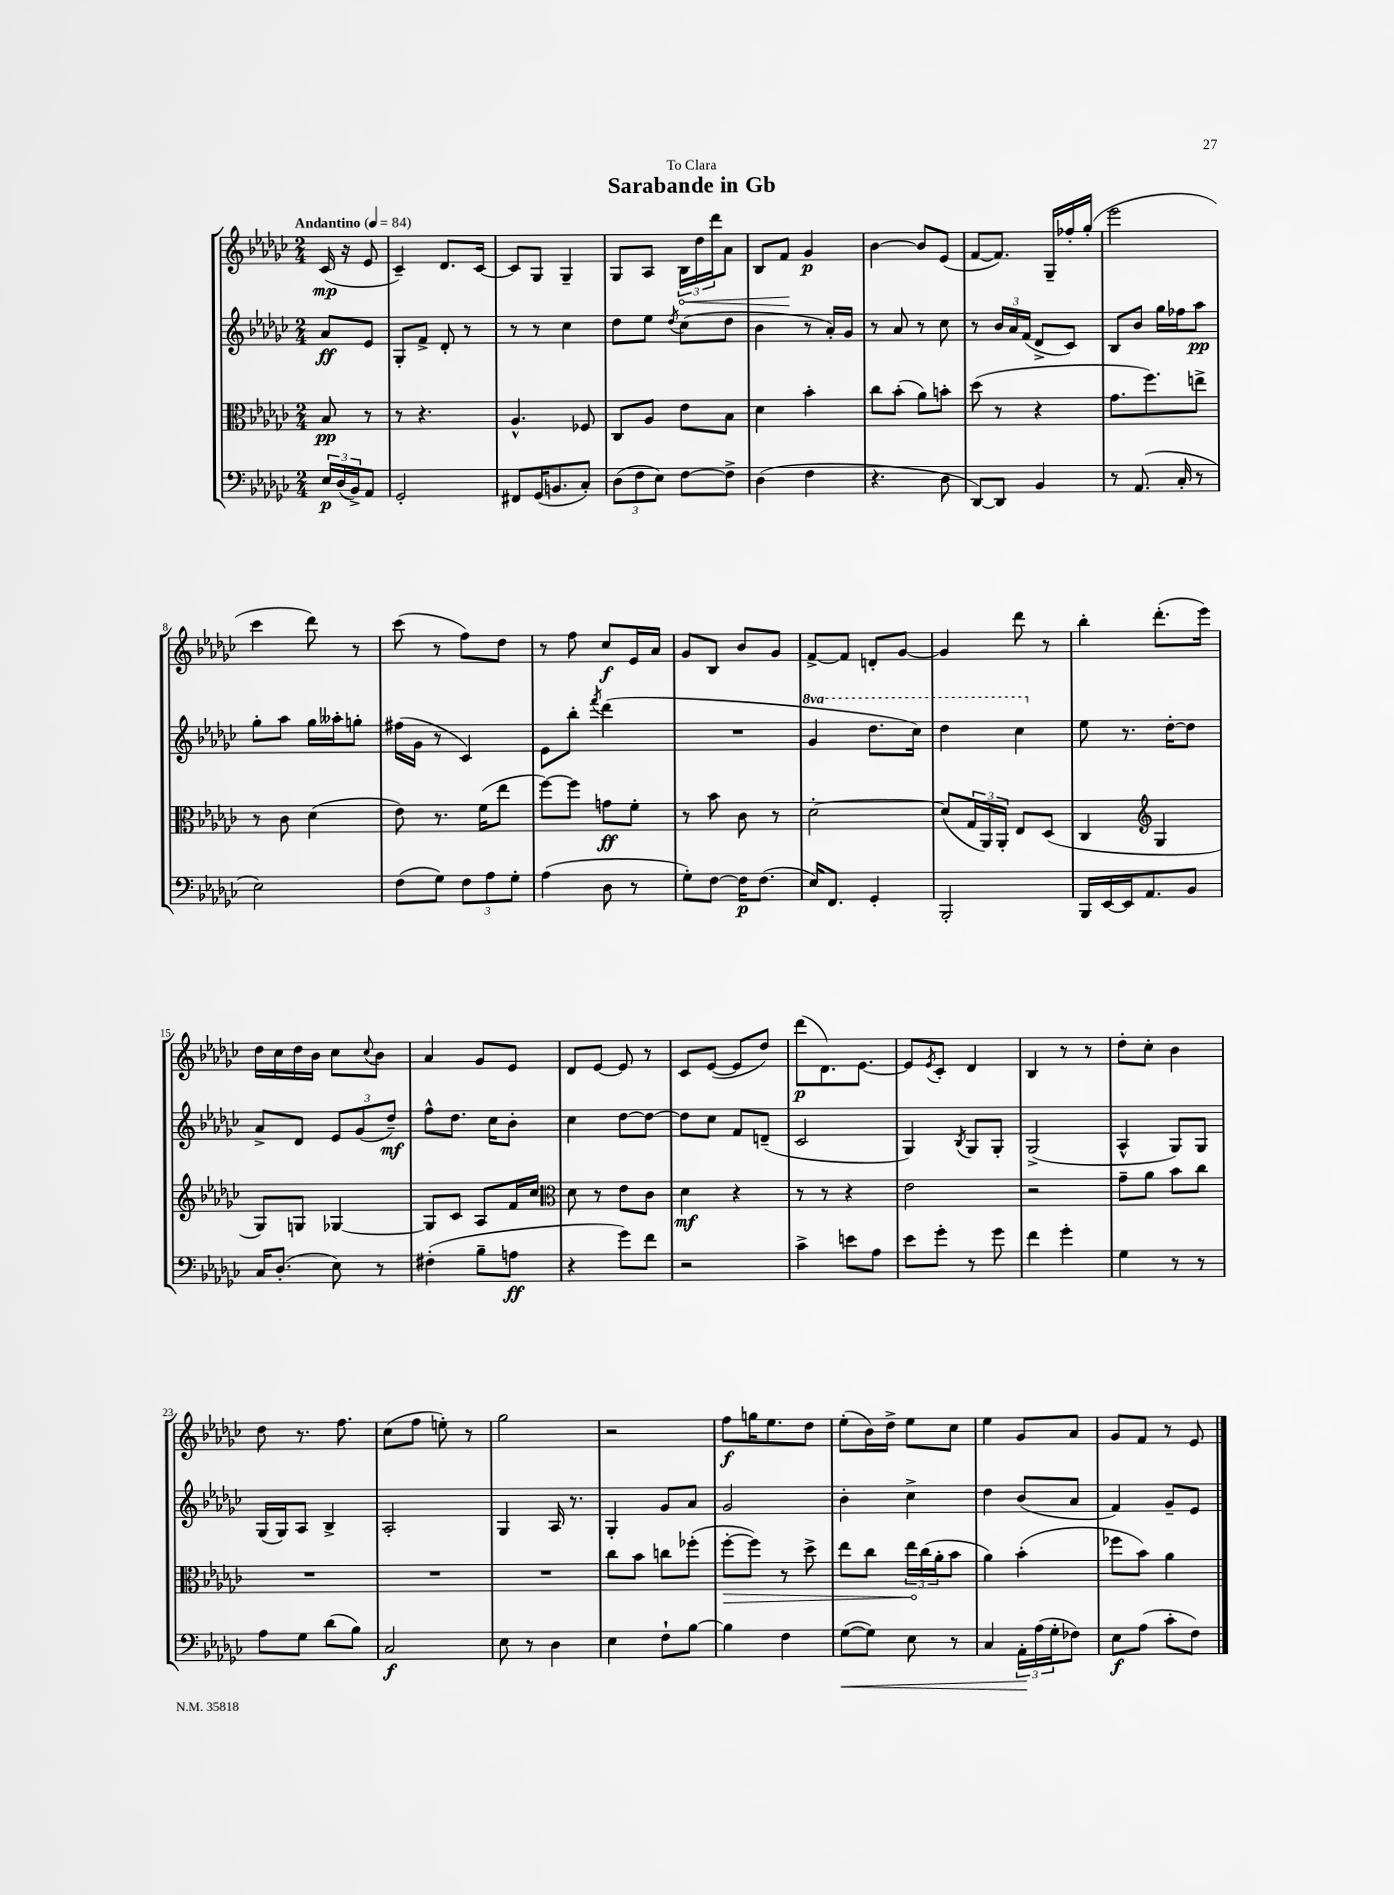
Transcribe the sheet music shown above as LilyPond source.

\header { title = "Sarabande in Gb" dedication = "To Clara" }
<<
\new StaffGroup <<
\new Staff = "s0" {
    \clef treble \key ges \major \numericTimeSignature \time 2/4 \partial 4 \tempo "Andantino" 4 = 84
    ces'16\mp( r16 ees'8 |
    ces'4--) des'8. ces'16~ |
    ces'8 ges8 ges4-- |
    ges8 aes8 \tuplet 3/2 { \once \override Hairpin.circled-tip = ##t bes16\< des''16 des'''16 } aes'8 |
    bes8 f'8\! ges'4\p |
    bes'4~ bes'8 ees'8( |
    f'8~ f'8.) ges16-- fes''16-. ges''16-.( |
    ees'''2 |
    ces'''4 des'''8) r8 |
    ces'''8( r8 f''8) des''8 |
    r8 f''8 ces''8\f ees'16 aes'16 |
    ges'8 bes8 bes'8 ges'8 |
    f'8~-> f'8 d'8-. ges'8~ |
    ges'4 des'''8 r8 |
    bes''4-. des'''8.-.( ees'''16) |
    des''16 ces''16 des''16 bes'16 ces''8 \appoggiatura { ces''8 } bes'8 |
    aes'4 ges'8 ees'8 |
    des'8 ees'8~ ees'8 r8 |
    ces'8 ees'8~( ees'8 des''8) |
    des'''8\p( des'8.) ees'8.~ |
    ees'8 \acciaccatura { ees'8 } ces'8-. des'4 |
    bes4 r8 r8 |
    des''8-. ces''8-. bes'4 |
    des''8 r8. f''8. |
    ces''8( f''8 e''8-.) r8 |
    ges''2 |
    r2 |
    f''8\f g''16 ees''8. des''8 |
    ees''8-.( bes'16) des''16-> ees''8 ces''8 |
    ees''4 ges'8 aes'8 |
    ges'8 f'8 r8 ees'8 \bar "|." |
}
\new Staff = "s1" {
    \clef treble \key ges \major \numericTimeSignature \time 2/4 \set Staff.ottavationMarkups = #ottavation-simple-ordinals \partial 4
    aes'8\ff ees'8 |
    ges8-. f'8-> des'8-. r8 |
    r8 r8 ces''4 |
    des''8 ees''8 \acciaccatura { des''8 } ces''8( des''8 |
    bes'4 r8 aes'16-.) ges'16 |
    r8 aes'8 r8 ces''8 |
    r8 \tuplet 3/2 { bes'16 aes'16 f'16( } des'8-> ces'8) |
    bes8 bes'8 ges''16 fes''16 aes''8\pp |
    ges''8-. aes''8 ges''16 aeses''16-. g''8-. |
    fis''16( ges'16 r8 ces'4) |
    ees'8 bes''8-. \acciaccatura { f'''8 } des'''4( |
    R2 |
    \ottava #1 ges''4 des'''8. ces'''16) |
    des'''4 ces'''4 \ottava #0 |
    ees''8 r8. des''16~-. des''8 |
    aes'8-> des'8 \tuplet 3/2 { ees'8 ges'8( des''8--\mf) } |
    f''8-^ des''8. ces''16 bes'8-. |
    ces''4 des''8~ des''8~ |
    des''8 ces''8 f'8 d'8--( |
    ces'2 |
    ges4) \acciaccatura { bes8 } ges8 ges8-. |
    ges2->( |
    aes4-^ ges8) ges8 |
    ges16( ges16) aes8 bes4-> |
    aes2-. |
    ges4 aes16 r8. |
    ges4-. ges'8 aes'8 |
    ges'2 |
    bes'4-. ces''4-> |
    des''4 bes'8( aes'8 |
    f'4) ges'8-- ees'8 \bar "|." |
}
\new Staff = "s2" {
    \clef alto \key ges \major \numericTimeSignature \time 2/4 \partial 4
    bes8\pp r8 |
    r8 r4. |
    aes4.-^ fes8 |
    ces8 aes8 ees'8 bes8 |
    des'4 bes'4-. |
    ces''8 bes'8-.( aes'8) b'8-. |
    des''8( r8 r4 |
    ges'8. f''8.) e''8-> |
    r8 ces'8 des'4( |
    ees'8) r8. f'16( ees''8 |
    f''8~) f''8 g'8\ff f'8-. |
    r8 bes'8 ces'8 r8 |
    des'2~-. |
    des'8( \tuplet 3/2 { ges16 aes,16) aes,16-. } ees8 des8( |
    ces4 \clef treble ges4 |
    ges8) g8 ges4~ |
    ges8 ces'8 aes8 f'16 ces''16 |
    \clef alto des'8 r8 ees'8 ces'8 |
    des'4\mf r4 |
    r8 r8 r4 |
    ees'2 |
    r2 |
    ges'8-- aes'8 bes'8 ces''8 |
    R2 |
    R2 |
    R2 |
    ces''8 bes'8 c''8 fes''8-.( |
    \once \override Hairpin.circled-tip = ##t f''8~-.\> f''8) r8 des''8-> |
    ees''8 ces''8 \tuplet 3/2 { ees''16\! ces''16( aes'16-. } bes'8 |
    aes'4) bes'4-.( |
    fes''8 bes'8) aes'4 \bar "|." |
}
\new Staff = "s3" {
    \clef bass \key ges \major \numericTimeSignature \time 2/4 \partial 4
    \tuplet 3/2 { ees16\p des16( bes,16->) } aes,8 |
    ges,2-. |
    fis,8 ges,16( b,8. ces8-.) |
    \tuplet 3/2 { des8( f8 ees8) } f8~ f8-> |
    des4( f4 |
    r4. des8 |
    des,8~) des,8 bes,4 |
    r8 aes,8.( ces16-. r8 |
    ees2) |
    f8( ges8) \tuplet 3/2 { f8 aes8 ges8-. } |
    aes4( des8 r8 |
    ges8-.) f8~ f16\p f8.( |
    ees16) f,8. ges,4-. |
    bes,,2-. |
    bes,,16 ees,16~ ees,16 aes,8. bes,8 |
    ces16 des8.-.( ees8) r8 |
    fis4-.( bes8-- a8\ff |
    r4 ges'8) f'8 |
    r2 |
    ces'4-> e'8 aes8 |
    ees'8 ges'8-. r8 ges'8 |
    f'4 ges'4-. |
    ges4 r8 r8 |
    aes8 ges8 des'8( bes8) |
    ces2\f |
    ees8 r8 des4 |
    ees4 f8-! bes8~ |
    bes4 f4 |
    ges8~\<( ges8) ees8 r8 |
    ces4 \tuplet 3/2 { aes,16-.\! aes16( ges16-. } fes8) |
    ees8\f aes8( ces'8-. f8) \bar "|." |
}
>>
>>
